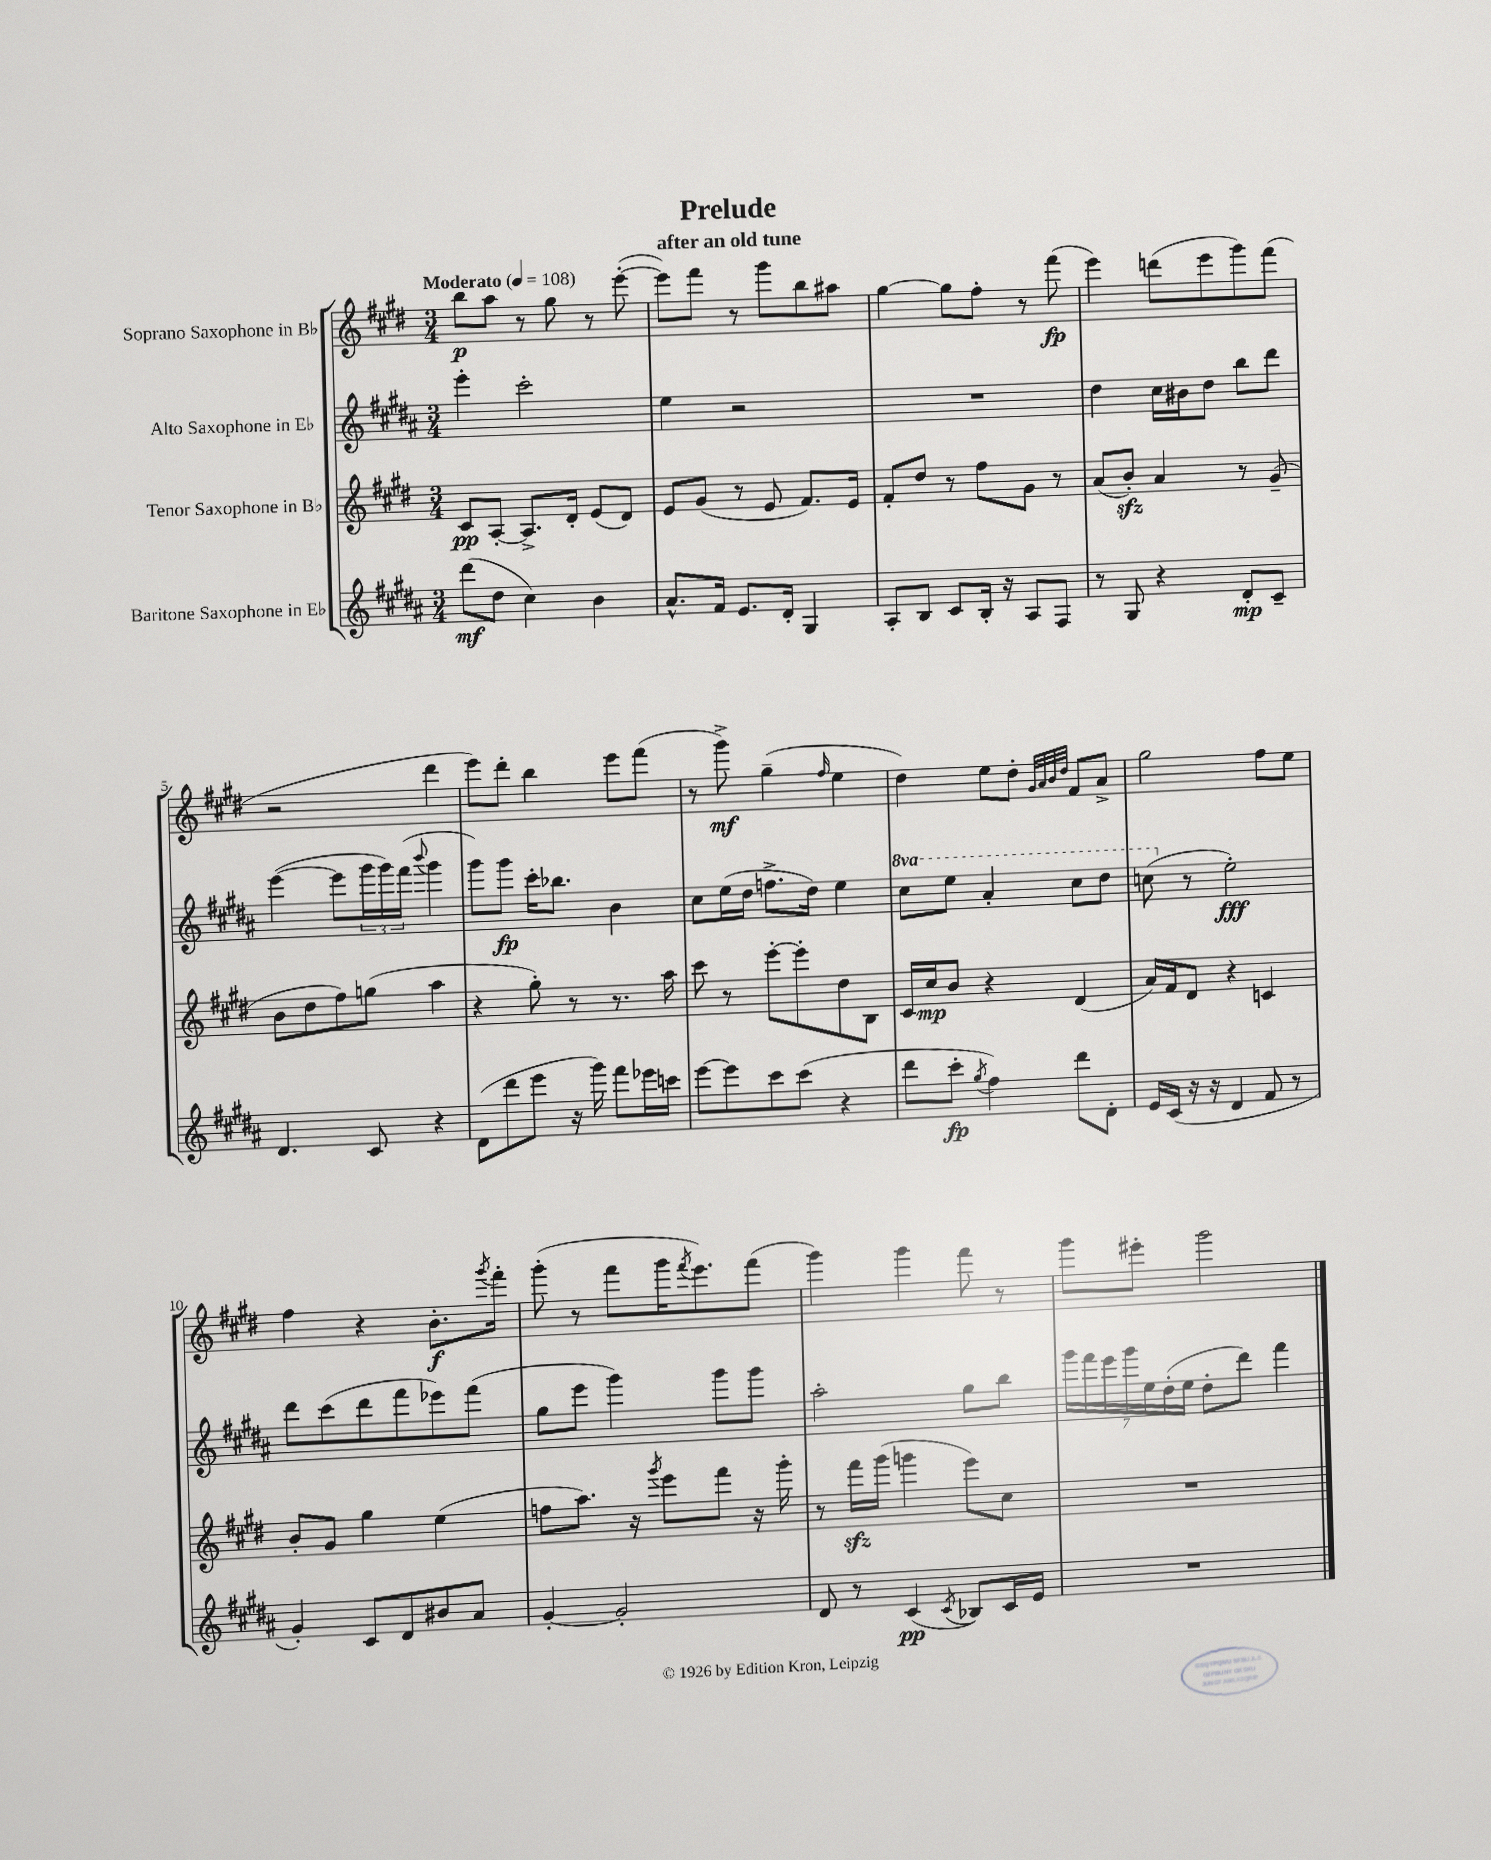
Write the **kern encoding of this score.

**kern	**kern	**kern	**kern
*staff4	*staff3	*staff2	*staff1
*clefG2	*clefG2	*clefG2	*clefG2
*k[f#c#g#d#a#]	*k[f#c#g#d#]	*k[f#c#g#d#a#]	*k[f#c#g#d#]
*M3/4	*M3/4	*M3/4	*M3/4
*MM108	*MM108	*MM108	*MM108
(8ddd#\L	8c#/L	4eee'\	8bb\L
8dd#\J	[8A'/J	.	8aa\J
4cc#\)	8.A^/]L	2ccc#'\	8r
.	.	.	8gg#\
.	16d#'/Jk	.	.
4b\	(8e/L	.	8r
.	8d#/J)	.	([8eee'\
=	=	=	=
8.a#^^/L	8e/L	4ee\	8eee\]L)
.	(8g#/J	.	8fff#\J
16f#/Jk	.	.	.
8.e/L	8r	2r	8r
.	8e/	.	8ggg#\L
16d#'/Jk	.	.	.
4G#/	8.f#/L)	.	8bb\
.	.	.	8aa#\J
.	16e/Jk	.	.
=	=	=	=
8A#'/L	8f#'/L	2.r	[4gg#\
8B/J	8dd#/J	.	.
8c#/L	8r	.	8gg#\]L
16B'/Jk	8ff#\L	.	8ff#'\J
16r	.	.	.
8A#/L	8g#\J	.	8r
8F#/J	8r	.	(8fff#\
=	=	=	=
8r	(8a/L	4dd#\	4eee\)
8G#/	8b'/J)	.	.
4r	4a/	16cc#\LL	(8ddd\L
.	.	16b#\J	.
.	.	8dd#\J	8eee\
8d#'/L	8r	8bb\L	8ggg#\)
8c#~/J	(8g#~/	8ddd#\J	(8fff#\J
=	=	=	=
4.d#/	8b\L	([4eee\	2r
.	8dd#\	.	.
.	8ff#\)	8eee\]L	.
8c#/	(8gg\J	24ggg#\L	.
.	.	24ggg#\)	.
.	.	(24fff#\JJ	.
.	.	8qqbbb/	.
4r	4aa\	4ggg#\	4ddd#\
=	=	=	=
(8d#\L	4r	8ggg#\L)	8eee\L)
8ddd#\	.	8ggg#\J	8ddd#'\J
8eee\J	8gg#'\)	16ccc#'\LK	4bb\
.	.	8.bb-\J	.
16r	8r	.	.
16ggg#\)	.	.	.
8fff#\L	8.r	4b\	8eee\L
16eee-\L	.	.	(8fff#\J
16ccc\JJ	16aa\	.	.
=	=	=	=
[8eee\L	8ccc#\	8cc#\L	8r
8eee\]	8r	(16ee\L	8ggg#^\)
.	.	16dd#\JJ	.
8ccc#\	[8eee'\L	8.ff^\L	(4gg#~\
(8ccc#\J	8eee'\]	.	.
.	.	16dd#\Jk)	.
.	.	.	16qqff#/
4r	8dd#\	4ee\	4ee\
.	8B\J	.	.
=	=	=	=
8ddd#\L	16c#/LL	8ccc#\L	4dd#\)
.	16cc#/J	.	.
8ccc#'\J	8b/J	8eee\J	.
8qgg#/	.	.	.
4ff#\)	4r	4aa#'/	8ee\L
.	.	.	8dd#'\J
.	.	.	32qqg#/LLL
.	.	.	32qqa/
.	.	.	32qqb/
.	.	.	32qqdd#/JJJ
8ddd#\L	(4d#/	8ccc#\L	8f#/L
8d#'\J	.	8ddd#\J	8a^/J
=	=	=	=
16e/LL	16a/LL)	(8ccc\	2gg#\
(16c#/JJ	16f#/J	.	.
16r	8d#/J	8r	.
16r	.	.	.
4d#/	4r	2ee'\)	.
8f#/	4c/	.	8ff#\L
8r	.	.	8ee\J
=	=	=	=
4g#'/)	8b'/L	8ddd#\L	4ff#\
.	8g#/J	(8ccc#\	.
8c#/L	4gg#\	8ddd#\	4r
8d#/	.	8fff#\	.
8b#/	(4ee\	8eee-\)	8.b'\L
8a#/J	.	(8fff#\J	.
.	.	.	8qggg#/
.	.	.	16fff#'\Jk
=	=	=	=
[4g#'/	8ff\L	8gg#\L	(8ggg#'\
.	8.aa\J)	8eee\J	8r
2g#'/]	.	4ggg#\)	8fff#\L
.	16r	.	.
.	8qggg#/	.	.
.	8eee\L	.	16ggg#\K
.	.	.	8qfff#/
.	.	.	8.eee\)
.	8fff#\J	8ggg#\L	.
.	16r	8ggg#\J	(8fff#\J
.	16ggg#'\	.	.
=	=	=	=
8d#/	8r	2aa#'\	4ggg#\)
8r	16fff#\LL	.	.
.	(16ggg#\JJ	.	.
(4c#/	4ggg\	.	4ggg#\
8qc#/	.	.	.
8B-/L)	8eee\L)	8gg#\L	8fff#\
16c#/L	8cc#\J	8bb\J	8r
16e/JJ	.	.	.
=	=	=	=
2.r	2.r	28ggg#\LL	8ggg#\L
.	.	28fff#\	.
.	.	28eee\	.
.	.	28ggg#\	.
.	.	.	8eee#'\J
.	.	28ee\	.
.	.	(28dd#'\	.
.	.	28ee\JJ	.
.	.	8dd#'\L	2ggg#\
.	.	8ddd#\J)	.
.	.	4fff#\	.
==	==	==	==
*-	*-	*-	*-
